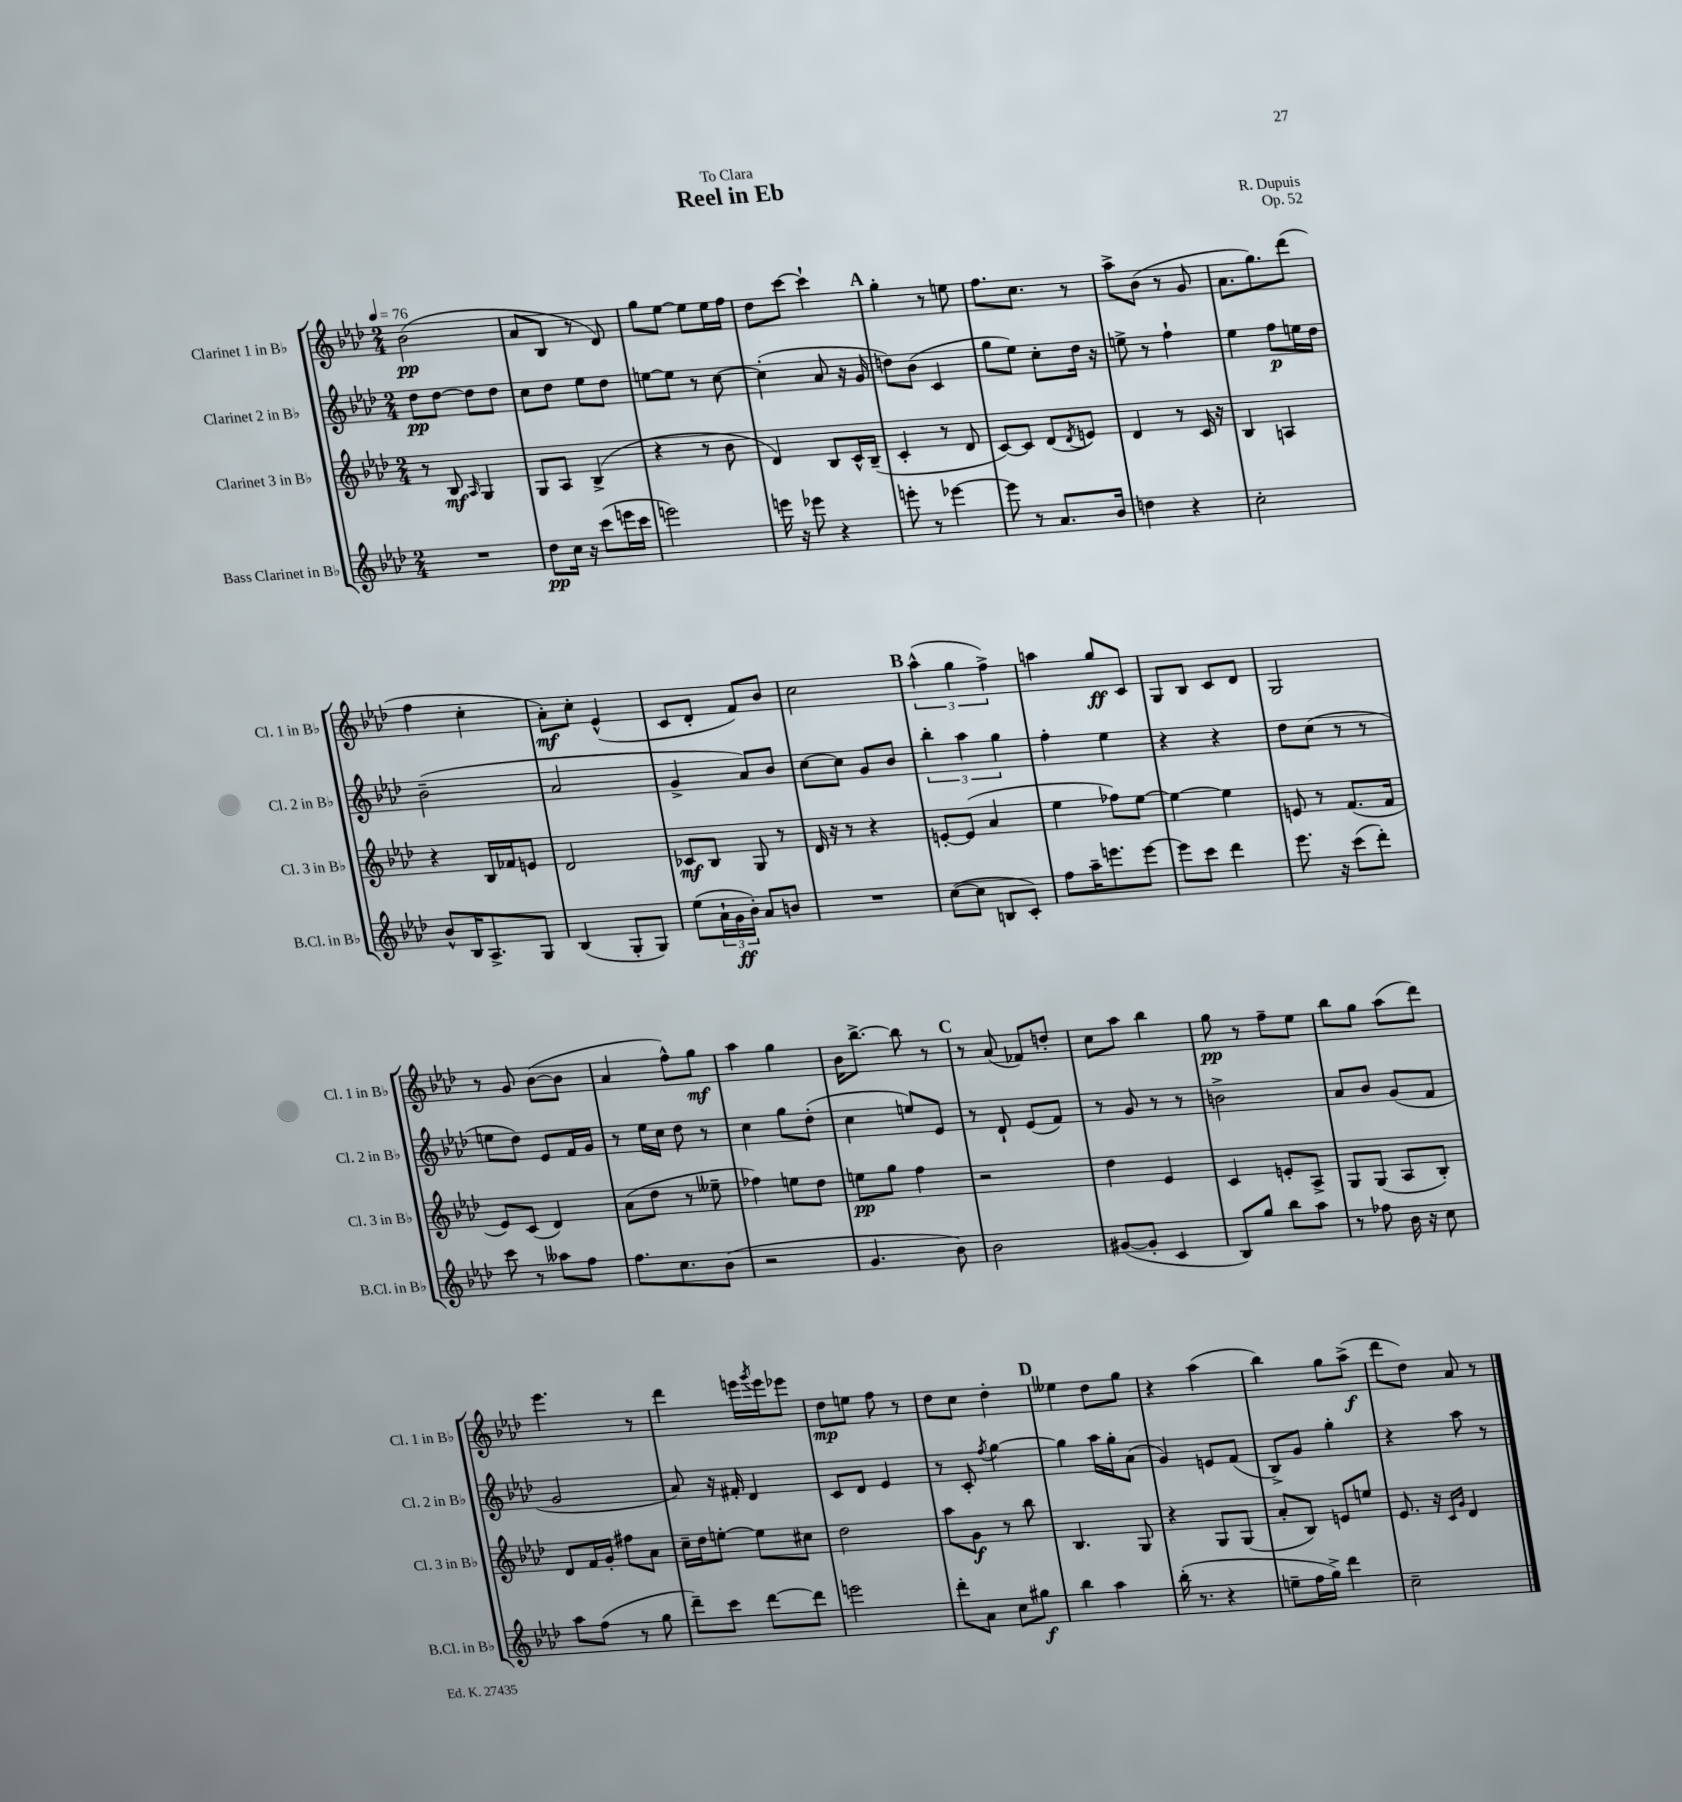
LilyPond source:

\header { title = "Reel in Eb" composer = "R. Dupuis" dedication = "To Clara" opus = "Op. 52" }
<<
\new StaffGroup <<
\new Staff = "s0" \with { instrumentName = "Clarinet 1 in Bb" shortInstrumentName = "Cl. 1 in Bb" } {
    \clef treble \key aes \major \numericTimeSignature \time 2/4 \tempo 4 = 76
    bes'2\pp( |
    aes'8 bes8 r8 des'8) |
    g''8 ees''8~ ees''8 ees''16 f''16 |
    des''8 c'''8~ c'''4-! |
    \mark \markup { \bold "A" } g''4-. r8 e''8 |
    f''8. c''8. r8 |
    aes''8-> bes'8( r8 g'8 |
    aes'8. g''8.) des'''8( |
    f''4 c''4-. |
    aes'8-.\mf) c''8-. ees'4-^( |
    c'8 des'8-. f'8) bes'8 |
    c''2 |
    \mark \markup { \bold "B" } \tuplet 3/2 { aes''4-^( g''4 f''4->) } |
    a''4 g''8\ff c'8 |
    g8 bes8 c'8 des'8 |
    g2 |
    r8 g'8 bes'8~( bes'8 |
    aes'4 f''8-^) g''8\mf |
    aes''4 g''4 |
    bes'16 bes''8.~-> bes''8 r8 |
    \mark \markup { \bold "C" } r8 aes'8( fes'8) d''8-. |
    c''8 aes''8 bes''4 |
    g''8\pp r8 f''8-- ees''8 |
    bes''8 g''8 aes''8( des'''8) |
    ees'''4. r8 |
    des'''4 e'''16 \acciaccatura { g'''8 } e'''16 ees'''8 |
    des''8\mp e''8 f''8 r8 |
    des''8 c''8 des''4-. |
    \mark \markup { \bold "D" } eeses''4 des''8 g''8 |
    r4 aes''4( |
    bes''4) g''8 aes''8->\f( |
    des'''8 des''8) aes'8 r8 \bar "|." |
}
\new Staff = "s1" \with { instrumentName = "Clarinet 2 in Bb" shortInstrumentName = "Cl. 2 in Bb" } {
    \clef treble \key aes \major \numericTimeSignature \time 2/4
    des''8\pp des''8~ des''8 des''8 |
    c''8 des''8 ees''8 des''8 |
    e''8~ e''8 r8 c''8~ |
    c''4-.( aes'8 r16 g'16 |
    \mark \markup { \bold "A" } d''8) bes'8( c'4 |
    g''8 ees''8) c''8-. des''16 r16 |
    e''8-> r8 f''4-! |
    ees''4 f''8\p e''16 des''16 |
    bes'2--( |
    aes'2 |
    g'4-> aes'8) bes'8 |
    c''8~ c''8 g'8 bes'8 |
    \mark \markup { \bold "B" } \tuplet 3/2 { bes''4-. aes''4 g''4 } |
    f''4-. ees''4 |
    r4 r4 |
    des''8 c''8( r8 r8 |
    e''8 des''8) ees'8 f'16 g'16 |
    r8 ees''16 c''16 des''8 r8 |
    c''4 g''8 des''8-.( |
    c''4 e''8) ees'8 |
    \mark \markup { \bold "C" } r8 des'8-! ees'8( f'8) |
    r8 g'8 r8 r8 |
    b'2-> |
    aes'8 bes'8 g'8( f'8 |
    g'2 |
    aes'8) r16 fis'16-. des'4 |
    c'8 des'8 ees'4 |
    r8 c'8-. \acciaccatura { f''8 } g''4~ |
    \mark \markup { \bold "D" } g''4 aes''16 g''16-. aes'8( |
    g'4) e'8 f'8( |
    bes8->) g'8 g''4-. |
    r4 aes''8 r8 \bar "|." |
}
\new Staff = "s2" \with { instrumentName = "Clarinet 3 in Bb" shortInstrumentName = "Cl. 3 in Bb" } {
    \clef treble \key aes \major \numericTimeSignature \time 2/4
    r8 bes8\mf \grace { aes16 } g4 |
    g8 aes8 bes4->( |
    r4 r8 bes'8 |
    des'4) bes8 c'16-^ bes16--( |
    \mark \markup { \bold "A" } c'4-. r8 des'8 |
    c'8~) c'8 des'8( \acciaccatura { des'8 } e'8) |
    des'4 r8 c'16 r16 |
    bes4 a4 |
    r4 bes16 fes'16 e'8 |
    des'2 |
    ces'8\mf bes8 g8 r8 |
    des'16 r16 r8 r4 |
    \mark \markup { \bold "B" } e'8~-. e'8( aes'4 |
    ees''4 fes''8) ees''8~ |
    ees''4~ ees''4 |
    e'8 r8 f'8.( f'16 |
    ees'8) c'8( des'4) |
    aes'8( des''8 r8 eeses''8-- |
    fes''4) e''8 des''8 |
    e''8\pp g''8 f''4 |
    \mark \markup { \bold "C" } r2 |
    des''4 ees'4 |
    c'4 e'8-. aes8-> |
    g8 g8( aes8 bes8-.) |
    des'8 f'16 g'16-. fis''8 aes'8 |
    c''16-- des''16 e''8~-. e''8 cis''8 |
    des''2 |
    aes''8 g'8\f r8 bes''8 |
    \mark \markup { \bold "D" } bes4. g8 |
    r4 g8 g8( |
    aes'8-. bes8) e'8 e''8 |
    ees'8. r16 \grace { c'16 g'16 } des'4 \bar "|." |
}
\new Staff = "s3" \with { instrumentName = "Bass Clarinet in Bb" shortInstrumentName = "B.Cl. in Bb" } {
    \clef treble \key aes \major \numericTimeSignature \time 2/4
    R2 |
    des''8\pp c''16 r16 c'''8( e'''16 c'''16 |
    e'''2) |
    e'''16 r16 ees'''8 r4 |
    \mark \markup { \bold "A" } e'''8-. r8 ees'''4~ |
    ees'''8 r8 aes'8. bes'16 |
    d''4 r4 |
    c''2-. |
    bes'8-^ bes16 aes8.-> g8 |
    bes4( g8-. g8) |
    ees''8( \tuplet 3/2 { aes'16-! g'16\ff bes'16-.) } aes'8 b'8 |
    R2 |
    \mark \markup { \bold "B" } c''8~( c''8 b8 c'8-.) |
    f''8 aes''16-- e'''8. e'''8~ |
    e'''8 c'''8 des'''4 |
    ees'''8. r16 c'''8( des'''8-.) |
    c'''8 r8 aeses''8 f''8 |
    f''8. c''8. bes'8( |
    r2 |
    g'4. bes'8) |
    \mark \markup { \bold "C" } bes'2 |
    gis'8~( gis'8-. c'4 |
    bes8) g''8 bes''8 aes''8 |
    r8 fes''8 bes'16 r16 c''8 |
    aes''8 f''8( r8 g''8 |
    des'''8--) c'''8 des'''8~ des'''8 |
    e'''2 |
    des'''8-. aes'8 c''8 gis''8\f |
    \mark \markup { \bold "D" } bes''4 aes''4 |
    bes''16-.( r8. r4 |
    e''8-- f''16 g''16->) des'''4 |
    c''2-- \bar "|." |
}
>>
>>
\layout { \context { \Score \remove "Bar_number_engraver" } }
